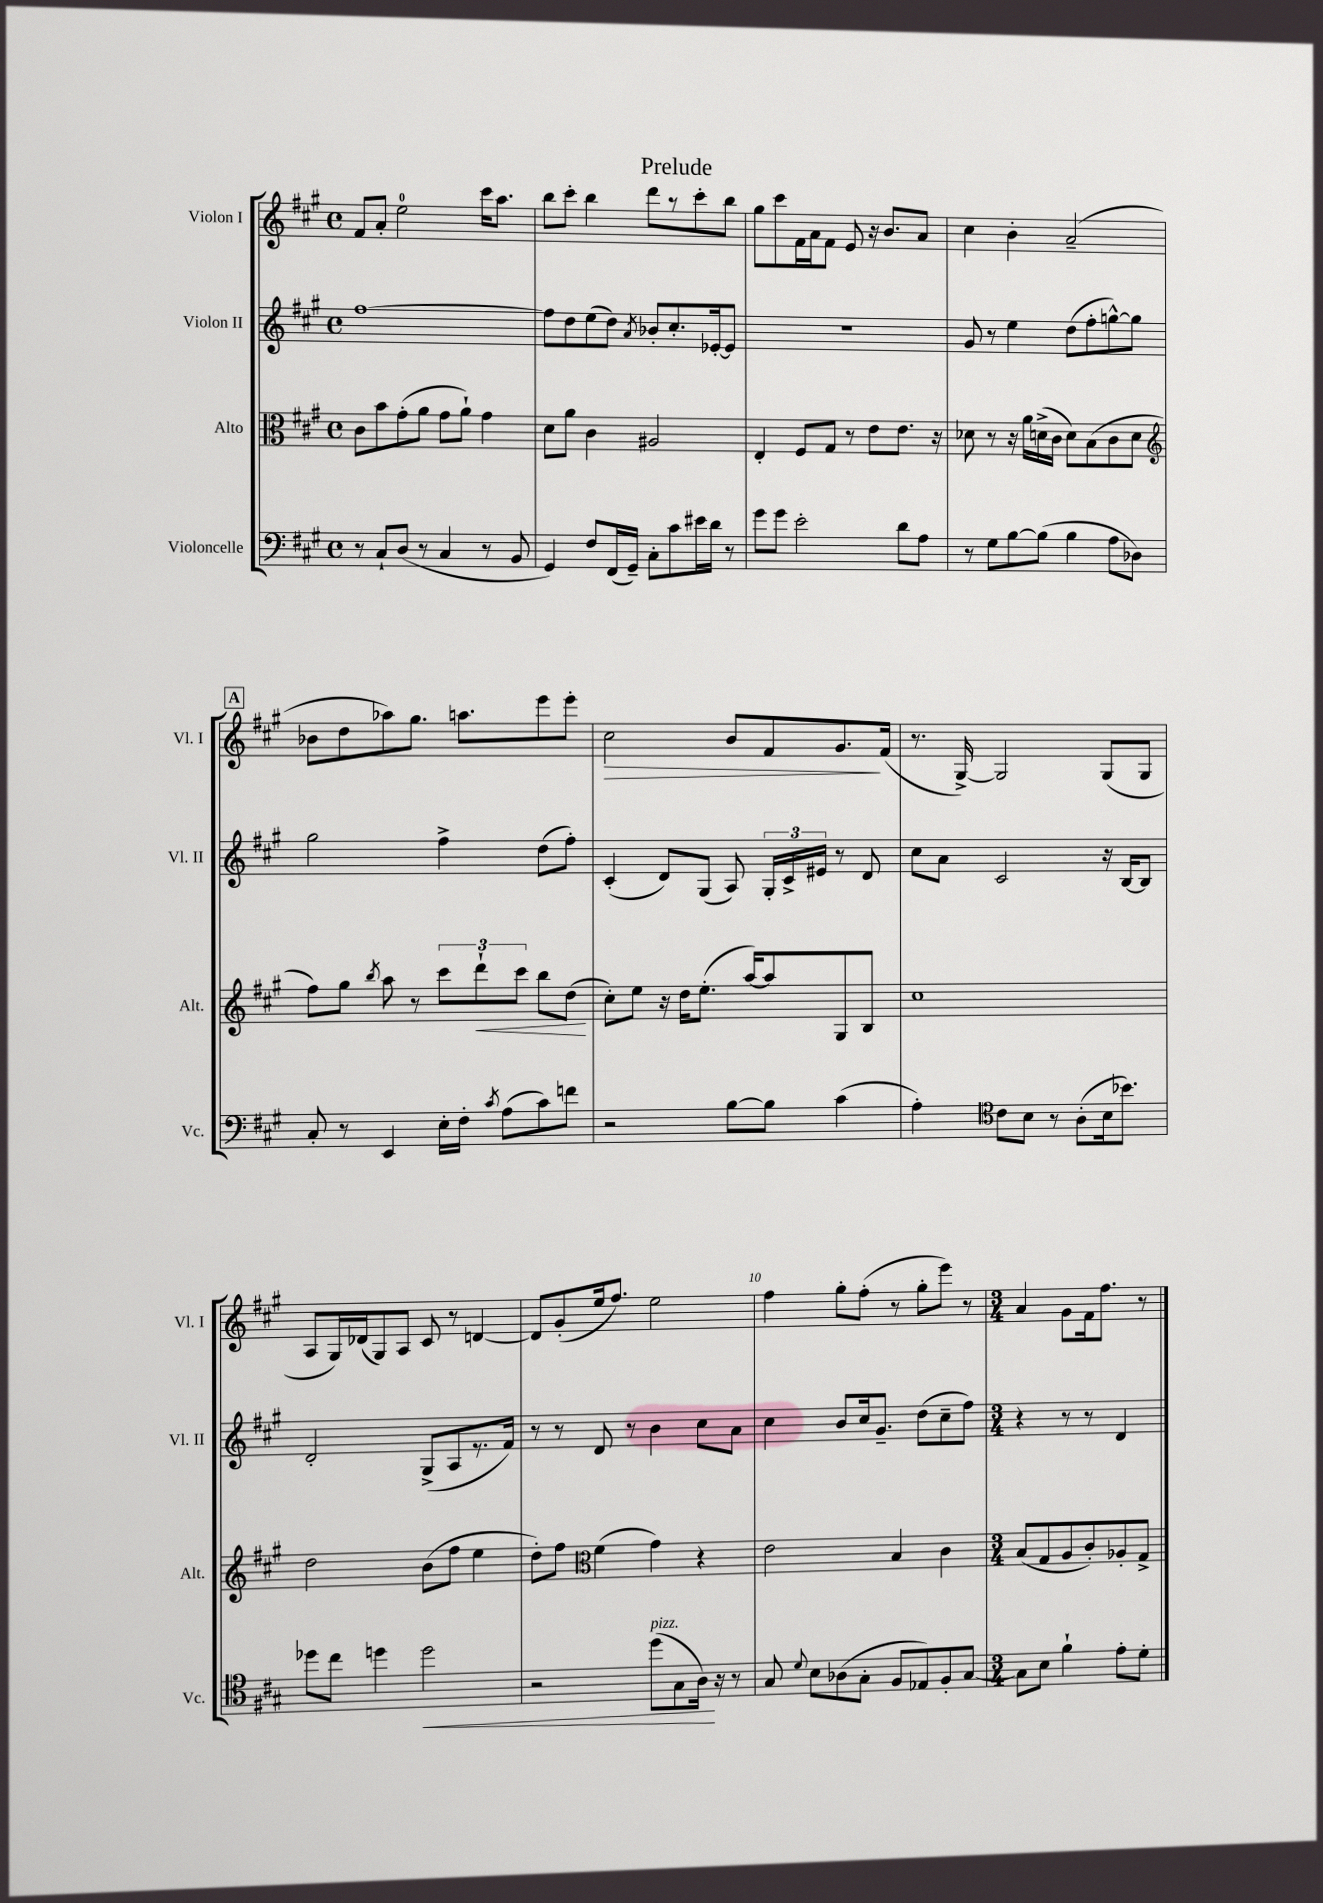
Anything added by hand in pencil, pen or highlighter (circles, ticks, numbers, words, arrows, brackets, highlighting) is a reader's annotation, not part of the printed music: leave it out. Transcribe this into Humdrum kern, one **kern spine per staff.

**kern	**kern	**kern	**kern
*staff4	*staff3	*staff2	*staff1
*clefF4	*clefC3	*clefG2	*clefG2
*k[f#c#g#]	*k[f#c#g#]	*k[f#c#g#]	*k[f#c#g#]
*M4/4	*M4/4	*M4/4	*M4/4
*met(c)	*met(c)	*met(c)	*met(c)
8r	8c#	[1ff#	8f#
8C#`	8b	.	8a'
(8D	(8g#'	.	2ee
8r	8a	.	.
4C#	8g#	.	.
.	8a`)	.	.
8r	4g#	.	16ccc#
.	.	.	8.aa
8BB	.	.	.
=	=	=	=
4GG#)	8d	8ff#]	8bb
.	8a	8dd	8ccc#'
8F#	4c#	(8ee	4bb
(16FF#	.	8dd)	.
16GG#~)	.	.	.
.	.	8qa	.
8C#'	2A#	8b-'	8ddd
8c#	.	8.cc#'	8r
16e#	.	.	8ccc#'
16d	.	[16e-'	.
8r	.	8e-]	8bb
=	=	=	=
8g#	4E'	1r	8gg#
8g#	.	.	8ccc#
2e'	8F#	.	16f#
.	.	.	16a
.	8G#	.	8f#
.	8r	.	8e
.	8e	.	16r
.	.	.	8.b
8d	8.e	.	.
8A	.	.	8a
.	16r	.	.
=	=	=	=
8r	8d-	8g#	4cc#
8G#	8r	8r	.
[8B	16r	4ee	4b'
.	16a	.	.
(8B]	(16d^	.	.
.	16c#	.	.
4B	8d)	(8dd	(2a~
.	(8B	8ff#'	.
8A	8c#	[8gg^^)	.
8D-)	8d	8gg]	.
=	=	=	=
*	*clefG2	*	*
8C#'	8ff#)	2gg#	8b-
8r	8gg#	.	8dd
.	8qbb	.	.
4EE	8aa	.	8aa-)
.	8r	.	8.gg#
16E'	12ccc#	4ff#^	.
16F#'	.	.	8.aa
.	12ddd`	.	.
8qc#	.	.	.
(8A	.	.	.
.	12ccc#	.	.
8c#)	8bb	(8dd	8eee
8f	(8dd	8ff#')	8eee'
=	=	=	=
2r	8cc#')	(4c#'	2cc#
.	8ee	.	.
.	16r	8d)	.
.	16dd	.	.
.	(8.ee'	(8G#	.
[8B	.	8A)	8b
.	[16aa)	.	.
8B]	8aa]	24G#'	8f#
.	.	24c#^	.
.	.	24e#	.
(4c#	8G#	8r	8.g#
.	8B	8d	.
.	.	.	(16f#
=	=	=	=
4A')	1cc#	8cc#	8.r
.	.	8a	.
.	.	.	[16G#^)
*clefC4	*	*	*
8c#	.	2c#	2G#]
8B	.	.	.
8r	.	.	.
(8A'	.	.	.
16B	.	16r	(8G#
8.b-)	.	[16B	.
.	.	8B]	8G#
=	=	=	=
8dd-	2dd	2d'	8A
8cc#	.	.	16G#)
.	.	.	(16d-
4dd	.	.	8G#)
.	.	.	8A
2dd	(8b	(8G#^	8c#
.	8ff#	8A	8r
.	4ee	8.r	[4d
.	.	16f#)	.
=	=	=	=
2r	8dd')	8r	8d]
.	8ff#	8r	(8g#'
*	*clefC3	*	*
.	(4f#	8d	16ee
.	.	.	8.ff#)
.	.	8r	.
(8dd	4g#)	4b	2ee
8G#	.	.	.
16A)	4r	8cc#	.
16r	.	.	.
8r	.	8a	.
=	=	=	=
8G#	2e	4cc#	4ff#
8qqd	.	.	.
8B	.	.	.
(8A-	.	8b	8gg#'
8G#'	.	16cc#	(8ff#'
.	.	8.g#~	.
8F#	4B	.	8r
8E-)	.	(8dd	8gg#'
8F#'	4c#	8cc#~	8eee)
[8G#	.	8ff#)	8r
=	=	=	=
*M3/4	*M3/4	*M3/4	*M3/4
8G#]	(8B	4r	4a
8B	8G#	.	.
4f#`	8A	8r	8g#
.	8c#')	8r	16f#
.	.	.	8.ff#
8e'	8A-'	4d	.
8d'	8G#^	.	8r
==	==	==	==
*-	*-	*-	*-
